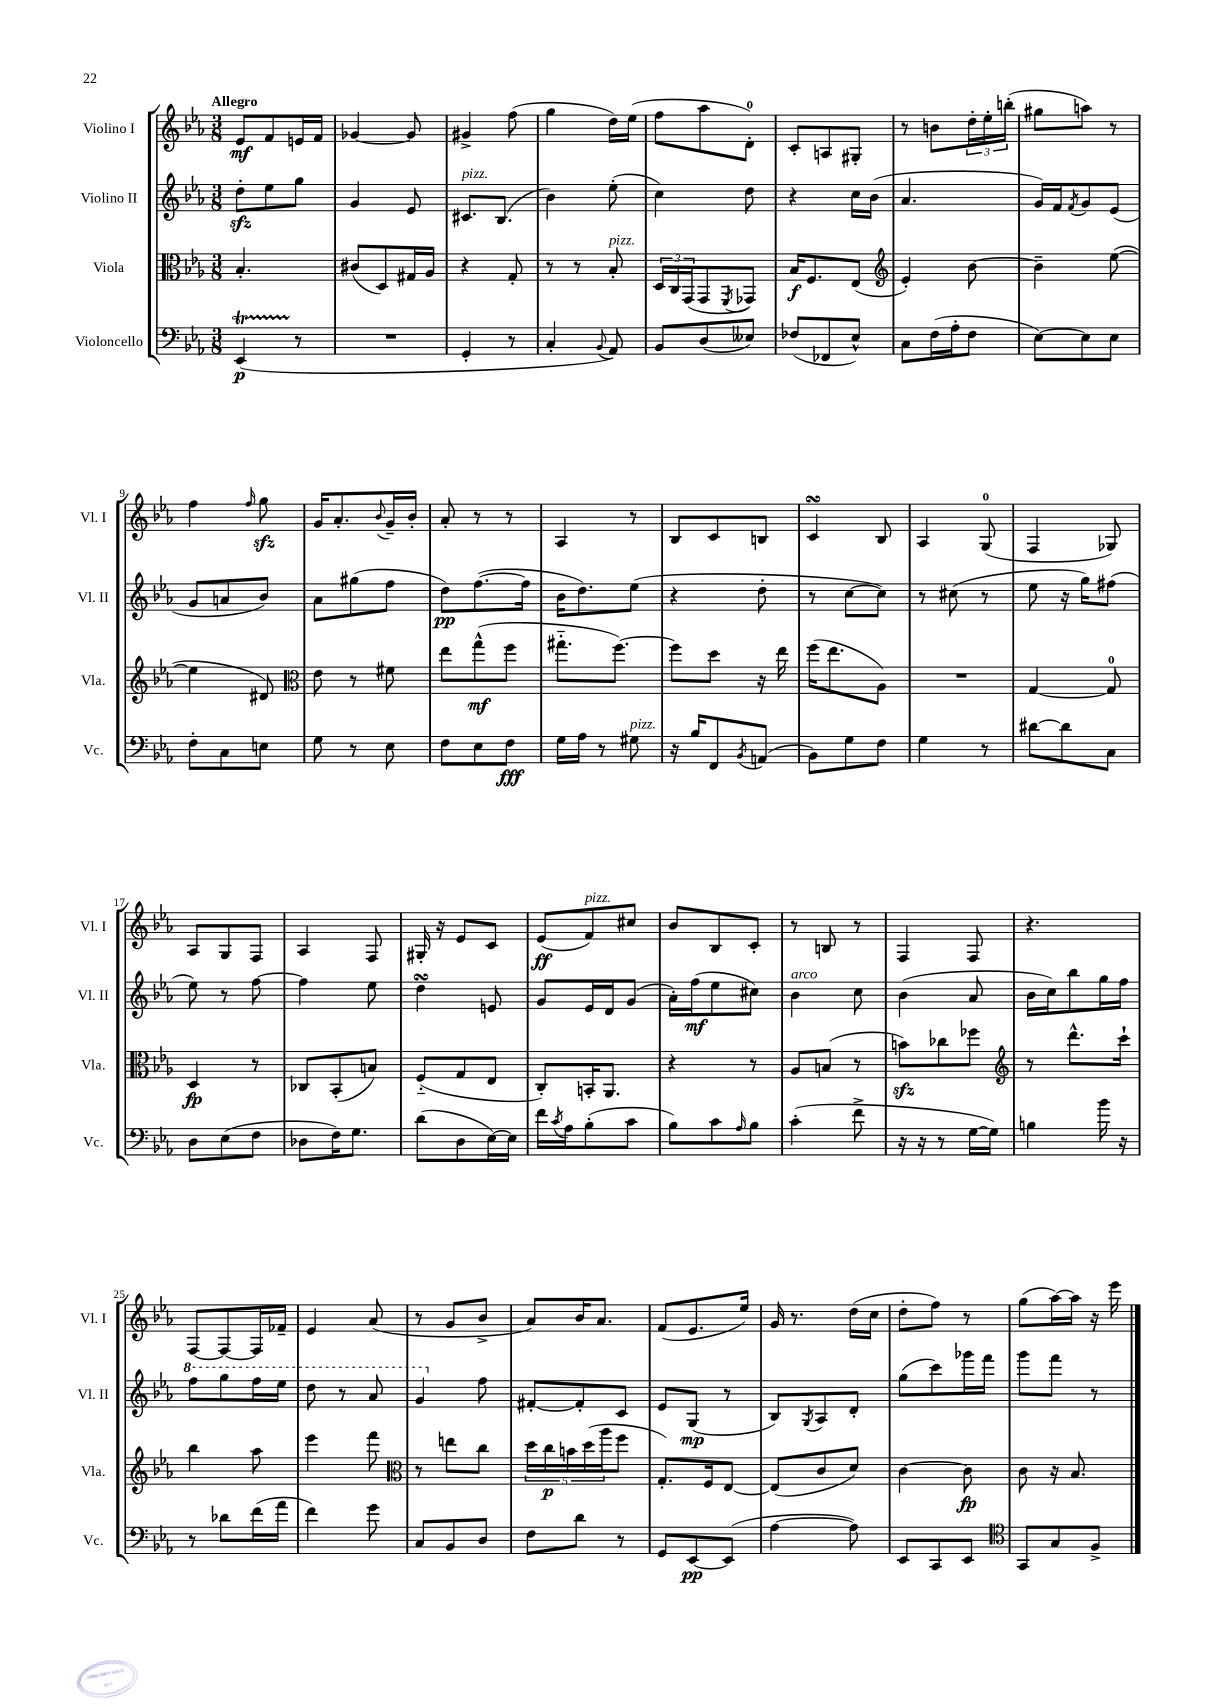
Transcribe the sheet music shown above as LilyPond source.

<<
\new StaffGroup <<
\new Staff = "s0" \with { instrumentName = "Violino I" shortInstrumentName = "Vl. I" } {
    \clef treble \key ees \major \numericTimeSignature \time 3/8 \tempo "Allegro"
    ees'8\mf f'8 e'16 f'16 |
    ges'4~ ges'8 |
    gis'4-> f''8( |
    g''4 d''16) ees''16( |
    f''8 aes''8 d'8-0-.) |
    c'8-. a8 gis8-. |
    r8 b'8 \tuplet 3/2 { d''16-. ees''16-. b''16-.( } |
    gis''8 a''8) r8 |
    f''4 \grace { f''16 } g''8\sfz |
    g'16 aes'8.-. \appoggiatura { bes'8 } g'16-- bes'16-. |
    aes'8-. r8 r8 |
    aes4 r8 |
    bes8 c'8 b8 |
    c'4\turn bes8 |
    aes4 g8-0( |
    f4 ges8) |
    aes8 g8 f8 |
    aes4 f8 |
    gis16-. r16 ees'8 c'8 |
    ees'8\ff( f'8^\markup { \italic "pizz." }) cis''8 |
    bes'8 bes8 c'8-. |
    r8 b8 r8 |
    f4 f8 |
    r4. |
    f8~ f8~ f16 fes'16-- |
    ees'4 aes'8( |
    r8 g'8 bes'8-> |
    aes'8) bes'16 aes'8. |
    f'8( ees'8. ees''16) |
    g'16 r8. d''16( c''16 |
    d''8-. f''8) r8 |
    g''8( aes''16~) aes''16 r16 ees'''16 \bar "|." |
}
\new Staff = "s1" \with { instrumentName = "Violino II" shortInstrumentName = "Vl. II" } {
    \clef treble \key ees \major \numericTimeSignature \time 3/8
    d''8-.\sfz ees''8 g''8 |
    g'4 ees'8 |
    cis'8.^\markup { \italic "pizz." } bes8.( |
    bes'4) ees''8-.( |
    c''4) d''8 |
    r4 c''16 bes'16( |
    aes'4. |
    g'16) f'16 \acciaccatura { f'8 } g'8 ees'8( |
    g'8 a'8 bes'8) |
    aes'8 gis''8( f''8 |
    d''8\pp) f''8.~( f''16 |
    bes'16 d''8.) ees''8( |
    r4 d''8-. |
    r8 c''8~ c''8) |
    r8 cis''8( r8 |
    ees''8 r16 g''16) fis''8( |
    ees''8) r8 f''8~ |
    f''4 ees''8 |
    d''4\turn e'8 |
    g'8 ees'16 d'16 g'8( |
    aes'16-.) f''16\mf( ees''8 cis''8) |
    bes'4^\markup { \italic "arco" } c''8 |
    bes'4( aes'8 |
    bes'16 c''16) bes''8 g''16 f''16 |
    \ottava #1 f'''8 g'''8 f'''16 ees'''16 |
    d'''8 r8 aes''8 |
    g''4 \ottava #0 f''8 |
    fis'8~-. fis'8-. c'8 |
    ees'8 g8\mp( r8 |
    bes8) \acciaccatura { g8 } aes8 d'8-. |
    g''8( c'''8) ges'''16 f'''16 |
    g'''8 f'''8 r8 \bar "|." |
}
\new Staff = "s2" \with { instrumentName = "Viola" shortInstrumentName = "Vla." } {
    \clef alto \key ees \major \numericTimeSignature \time 3/8
    bes4.-. |
    cis'8( d8) gis16 aes16 |
    r4 g8-. |
    r8 r8 bes8-.^\markup { \italic "pizz." } |
    \tuplet 3/2 { d16 c16 g,16( } g,8 \acciaccatura { f,8 } ges,8) |
    bes16\f f8. ees8( |
    \clef treble ees'4-.) bes'8~ |
    bes'4-- ees''8~( |
    ees''4 dis'8) |
    \clef alto ees'8 r8 fis'8 |
    ees''8 g''8-^\mf( f''8 |
    gis''8.-_ f''8.~) |
    f''8 d''8 r16 ees''16 |
    f''16( ees''8. aes8) |
    R4. |
    g4~ g8-0 |
    d4\fp r8 |
    ces8 bes,8-.( b8) |
    f8-_( g8 ees8 |
    c8-.) b,16-. aes,8. |
    r4 r8 |
    aes8 b8( r8 |
    b'8\sfz) ces''8 fes''8 |
    \clef treble r8 d'''8.-^ c'''16-! |
    bes''4 aes''8 |
    ees'''4 f'''8 |
    \clef alto r8 e''8 c''8 |
    \tuplet 5/4 { d''16 c''16\p b'16 d''16( aes''16 } f''8 |
    g8.-.) f16 ees8~ |
    ees8( c'8 d'8) |
    c'4~ c'8\fp |
    c'8 r16 bes8. \bar "|." |
}
\new Staff = "s3" \with { instrumentName = "Violoncello" shortInstrumentName = "Vc." } {
    \clef bass \key ees \major \numericTimeSignature \time 3/8
    ees,4\startTrillSpan\p( r8\stopTrillSpan |
    R4. |
    g,4-. r8 |
    c4-. \appoggiatura { bes,8 } aes,8) |
    bes,8 d8( eeses8) |
    fes8( fes,8 ees8-^) |
    c8 f16( aes16-. f8 |
    ees8~) ees8 ees8 |
    f8-. c8 e8 |
    g8 r8 ees8 |
    f8 ees8 f8\fff |
    g16 aes16 r8 gis8^\markup { \italic "pizz." } |
    r16 bes16 f,8 \acciaccatura { bes,8 } a,8( |
    bes,8) g8 f8 |
    g4 r8 |
    dis'8~ dis'8 c8 |
    d8 ees8( f8 |
    des8 f16) g8. |
    d'8( d8 ees16~) ees16 |
    f'16 \acciaccatura { c'8 } aes16 bes8-.( c'8 |
    bes8) c'8 \grace { aes16 } bes8 |
    c'4-.( f'8-> |
    r16 r16 r8 g16~ g16) |
    b4 bes'16 r16 |
    r8 des'8 f'16( aes'16 |
    f'4) g'8 |
    c8 bes,8 d8 |
    f8 d'8 r8 |
    g,8 ees,8~\pp ees,8( |
    aes4~ aes8) |
    ees,8 c,8 ees,8 |
    \clef tenor g,8 g8 f8-> \bar "|." |
}
>>
>>
